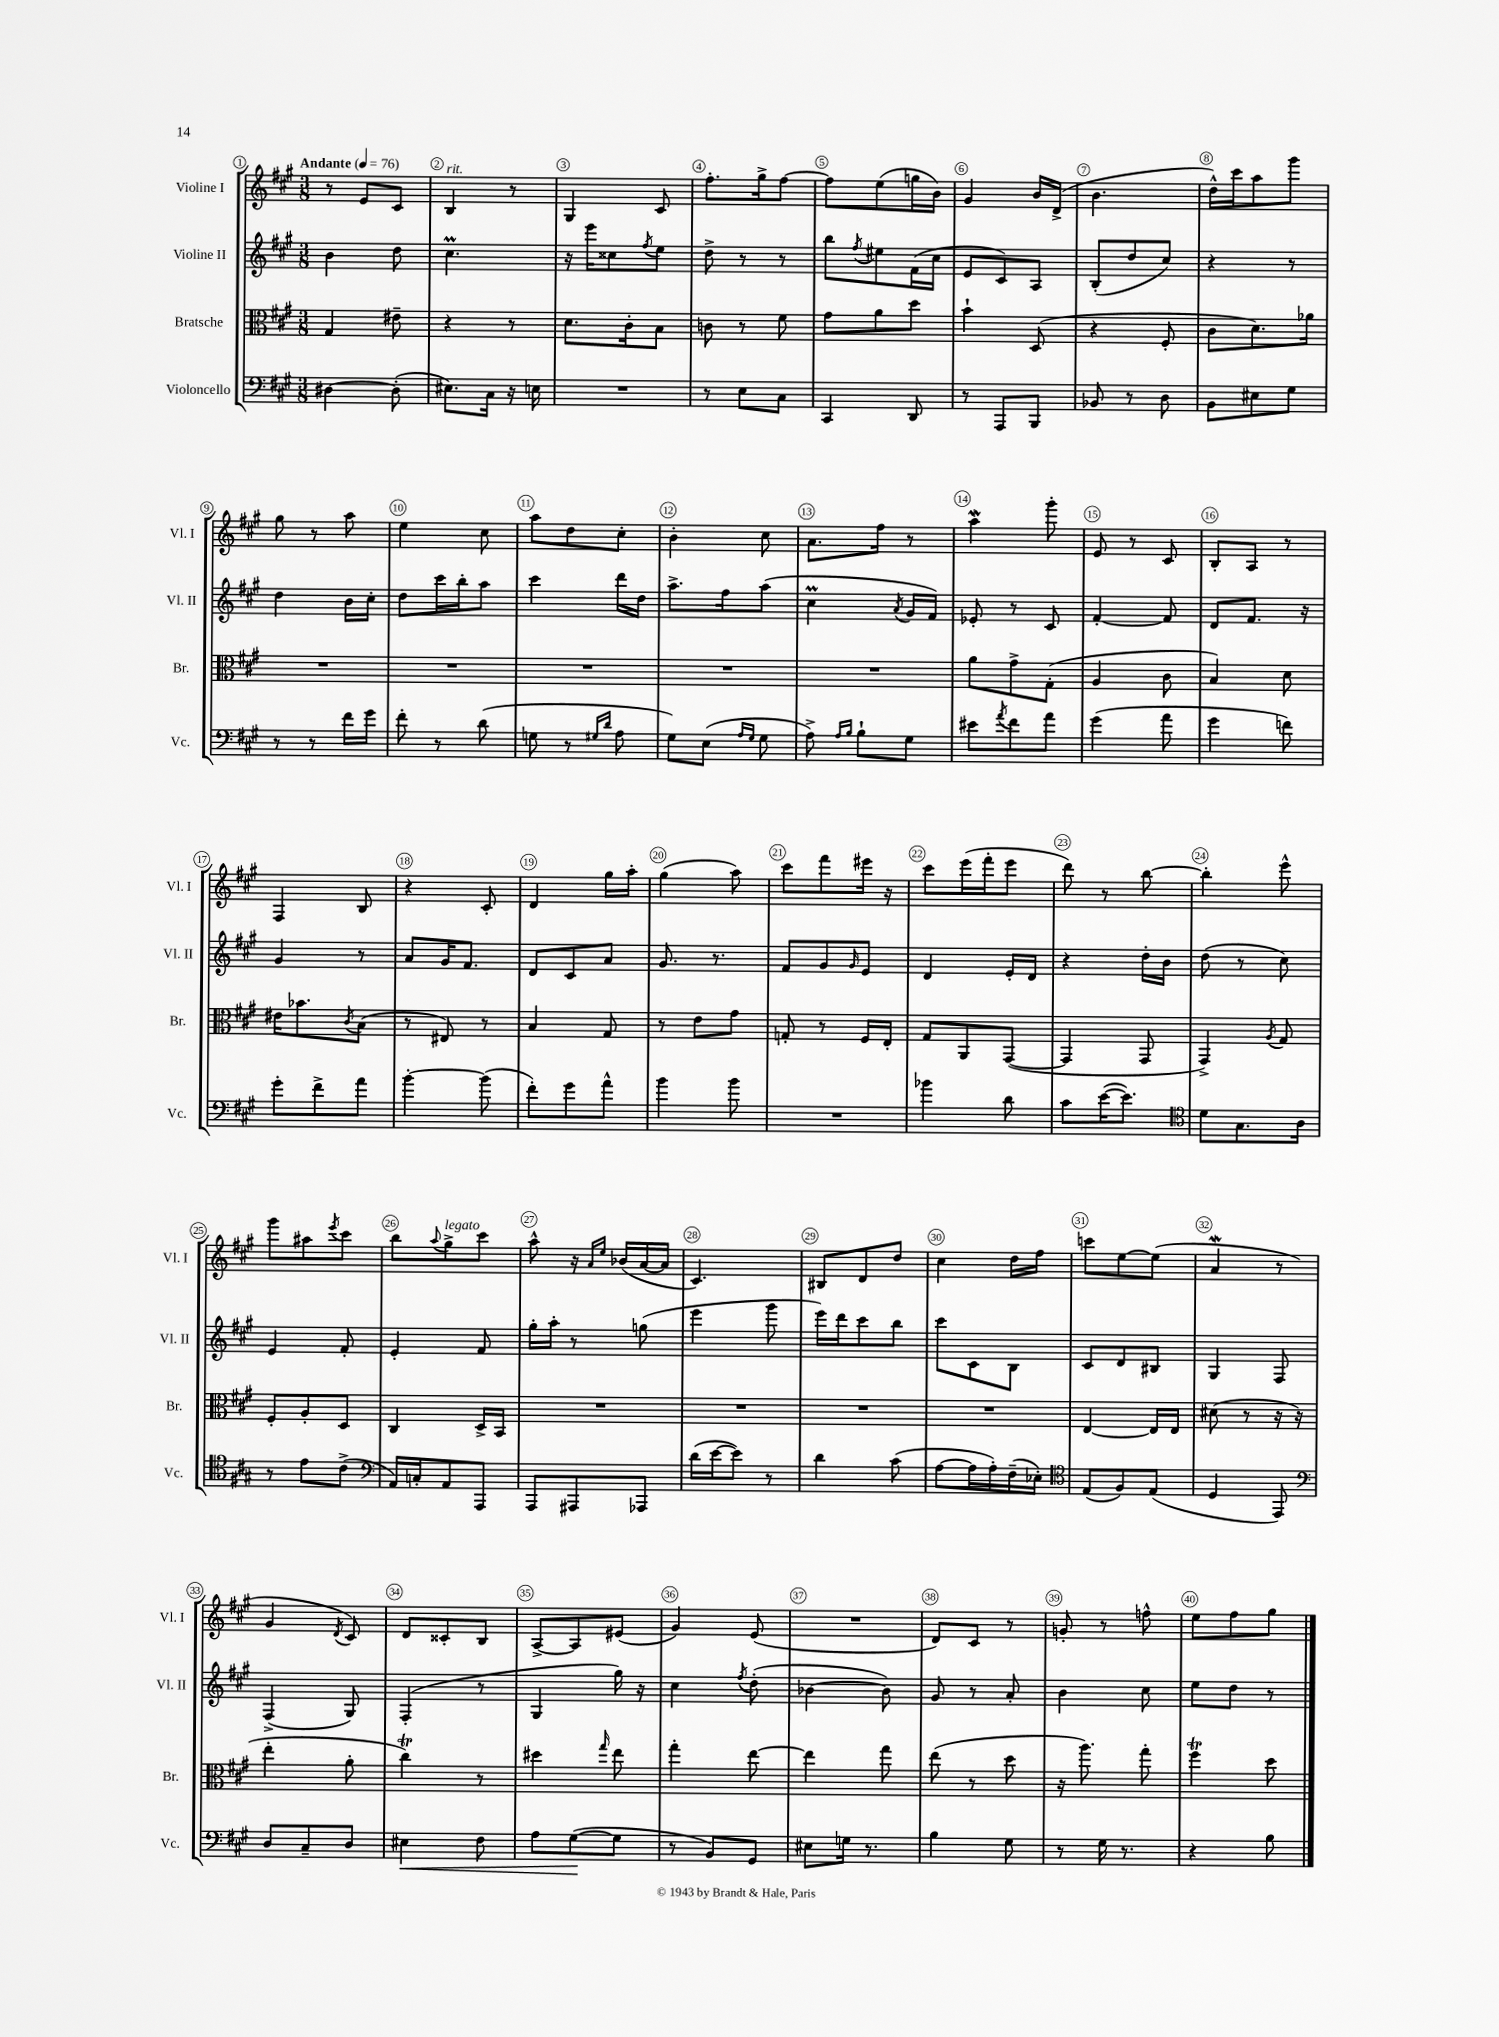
<<
\new StaffGroup <<
\new Staff = "s0" \with { instrumentName = "Violine I" shortInstrumentName = "Vl. I" } {
    \clef treble \key a \major \numericTimeSignature \time 3/8 \tempo "Andante" 4 = 76
    r8 e'8 cis'8 |
    b4^\markup { \italic "rit." } r8 |
    gis4 cis'8 |
    fis''8.-. gis''16-> fis''8~ |
    fis''8 e''8( g''16 b'16) |
    gis'4 b'16 d'16->( |
    b'4. |
    d''16-^) cis'''16 a''8 gis'''8 |
    gis''8 r8 a''8 |
    e''4 cis''8 |
    a''8 d''8 cis''8-. |
    b'4-. cis''8 |
    a'8. fis''16 r8 |
    a''4\mordent gis'''8-. |
    e'8 r8 cis'8 |
    b8-. a8 r8 |
    fis4 b8 |
    r4 cis'8-. |
    d'4 gis''16 a''16-. |
    gis''4( a''8) |
    cis'''8 fis'''8 eis'''16 r16 |
    cis'''8 e'''16( fis'''16-. e'''8 |
    d'''8) r8 b''8~ |
    b''4-. e'''8-^ |
    gis'''8 ais''8 \acciaccatura { e'''8 } cis'''8 |
    b''8 \appoggiatura { a''8 } gis''8->^\markup { \italic "legato" } cis'''8 |
    a''8-^ r16 \grace { a'16 e''16 } bes'16( a'16~ a'16 |
    cis'4.) |
    bis8 d'8 d''8 |
    cis''4 d''16 fis''16 |
    c'''8 e''8~ e''8( |
    a'4\mordent r8 |
    gis'4 \acciaccatura { d'8 } cis'8) |
    d'8 cisis'8-. b8 |
    a8~-> a8 eis'8( |
    gis'4) e'8( |
    R4. |
    d'8) cis'8 r8 |
    g'8-. r8 f''8-^ |
    e''8 fis''8 gis''8 \bar "|." |
}
\new Staff = "s1" \with { instrumentName = "Violine II" shortInstrumentName = "Vl. II" } {
    \clef treble \key a \major \numericTimeSignature \time 3/8
    b'4 d''8 |
    cis''4.\prall |
    r16 e'''16 cisis''8 \acciaccatura { fis''8 } e''8 |
    d''8-> r8 r8 |
    b''8 \acciaccatura { fis''8 } eis''8 fis'16( cis''16 |
    e'8 cis'8) a8 |
    b8-.( d''8 cis''8) |
    r4 r8 |
    d''4 b'16 cis''16-. |
    d''8 cis'''16 b''16-. a''8 |
    cis'''4 d'''16 d''16 |
    a''8.-> fis''16 a''8( |
    cis''4\prall \acciaccatura { a'8 } gis'16 fis'16) |
    ees'8-. r8 cis'8 |
    fis'4~-. fis'8 |
    d'8 fis'8. r16 |
    gis'4 r8 |
    a'8 gis'16 fis'8. |
    d'8 cis'8 a'8 |
    gis'8. r8. |
    fis'8 gis'8 \grace { gis'16 } e'8 |
    d'4 e'16-. d'16 |
    r4 d''16-. b'16 |
    d''8( r8 cis''8) |
    e'4 fis'8-. |
    e'4-. fis'8 |
    gis''16-. a''16-. r8 g''8( |
    e'''4 gis'''8 |
    e'''16) d'''16 cis'''8 b''8 |
    cis'''8 cis'8 b8 |
    cis'8 d'8 bis8 |
    gis4 fis8 |
    fis4->( gis8) |
    fis4-.( r8 |
    gis4 gis''16) r16 |
    cis''4 \acciaccatura { fis''8 } d''8-.( |
    bes'4~ bes'8) |
    gis'8 r8 a'8-. |
    b'4 cis''8 |
    e''8 d''8 r8 \bar "|." |
}
\new Staff = "s2" \with { instrumentName = "Bratsche" shortInstrumentName = "Br." } {
    \clef alto \key a \major \numericTimeSignature \time 3/8
    gis4 eis'8-- |
    r4 r8 |
    d'8. cis'16-. b8 |
    c'8 r8 fis'8 |
    gis'8 a'8 d''8 |
    b'4-! d8( |
    r4 fis8-. |
    cis'8 d'8.) aes'16 |
    R4. |
    R4. |
    R4. |
    R4. |
    R4. |
    a'8 gis'8-> gis8-.( |
    a4 cis'8 |
    b4) d'8 |
    eis'16 bes'8. \acciaccatura { cis'8 } b8( |
    r8 eis8) r8 |
    b4 gis8 |
    r8 e'8 gis'8 |
    g8-. r8 fis16 e16-. |
    gis8 a,8 gis,8~( |
    gis,4 gis,8 |
    gis,4->) \acciaccatura { a8 } gis8 |
    fis8-. a8-. d8 |
    cis4 d16-> b,16 |
    R4. |
    R4. |
    R4. |
    R4. |
    e4~ e16 e16 |
    dis'8( r8 r16 r16 |
    e''4-. a'8-. |
    cis''4\trill) r8 |
    dis''4 \grace { gis''16 } e''8 |
    gis''4-. e''8~ |
    e''4 gis''8 |
    e''8( r8 d''8 |
    r16 a''8.) gis''8-. |
    fis''4\trill d''8 \bar "|." |
}
\new Staff = "s3" \with { instrumentName = "Violoncello" shortInstrumentName = "Vc." } {
    \clef bass \key a \major \numericTimeSignature \time 3/8
    dis4~ dis8-.( |
    eis8.) cis16 r16 e16 |
    R4. |
    r8 e8 cis8 |
    cis,4 d,8 |
    r8 a,,8 b,,8 |
    bes,8 r8 d8 |
    b,8 eis8 gis8 |
    r8 r8 fis'16 gis'16 |
    fis'8-. r8 d'8( |
    g8 r8 \grace { gis16 d'16 } a8 |
    gis8) e8( \grace { a16 gis16 } gis8 |
    a8->) \grace { a16 b16 } b8-! gis8 |
    eis'8 \acciaccatura { a'8 } fis'8 a'8 |
    gis'4( a'8 |
    gis'4 f'8) |
    gis'8-. fis'8-> a'8 |
    b'4~-. b'8( |
    fis'8-.) gis'8 a'8-^ |
    b'4 b'8 |
    R4. |
    bes'4 d'8 |
    cis'8 e'16~( e'8.) |
    \clef tenor d'8 gis8. a16 |
    r8 e'8 cis'8->( |
    \clef bass a,16) c16-. a,8 a,,8 |
    a,,8 ais,,8 aes,,8 |
    d'16( e'16~ e'8) r8 |
    d'4 cis'8( |
    a8~ a16 a16-.) fis16--( ees16-.) |
    \clef tenor e8( fis8) e8( |
    d4 e,8) |
    \clef bass d8 cis8-- d8 |
    eis4\< fis8 |
    a8 gis8~\!( gis8 |
    r8 b,8) gis,8 |
    eis8 g16 r8. |
    b4 gis8 |
    r8 gis16 r8. |
    r4 b8 \bar "|." |
}
>>
>>
\layout { \context { \Score \override BarNumber.break-visibility = ##(#f #t #t) barNumberVisibility = #all-bar-numbers-visible \override BarNumber.stencil = #(make-stencil-circler 0.1 0.3 ly:text-interface::print) } }
